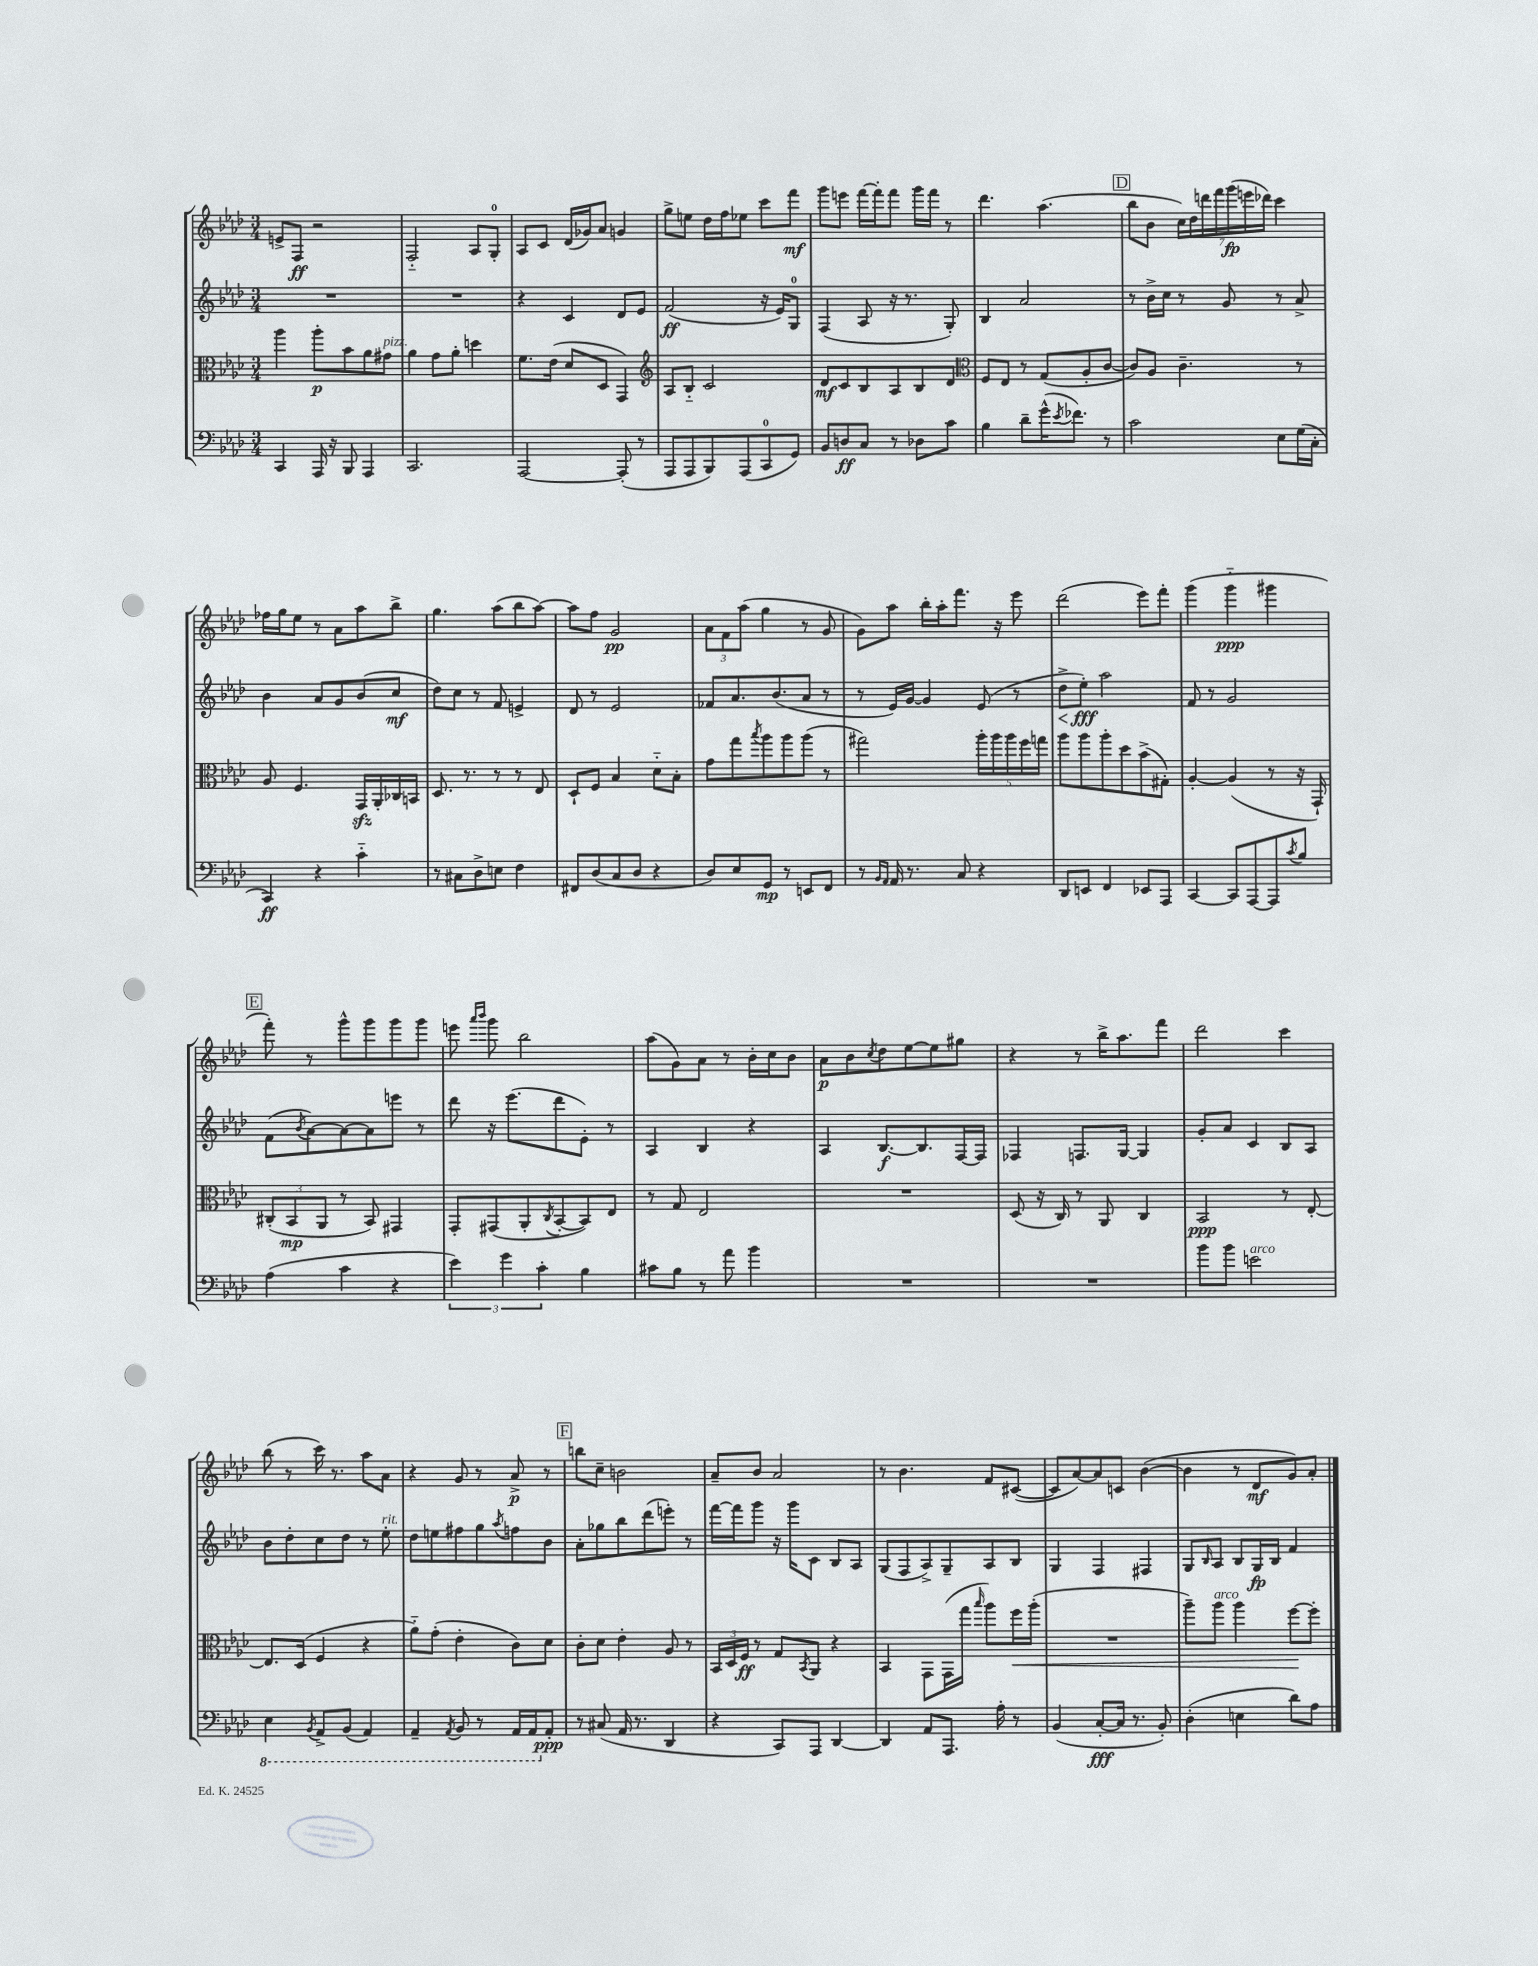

**kern	**dynam	**kern	**dynam	**kern	**dynam	**kern	**dynam
*part4	*part4	*part3	*part3	*part2	*part2	*part1	*part1
*staff4	*staff4	*staff3	*staff3	*staff2	*staff2	*staff1	*staff1
*clefF4	*	*clefC3	*	*clefG2	*	*clefG2	*
*k[b-e-a-d-]	*	*k[b-e-a-d-]	*	*k[b-e-a-d-]	*	*k[b-e-a-d-]	*
*M3/4	*	*M3/4	*	*M3/4	*	*M3/4	*
=83	=83	=83	=83	=83	=83	=83	=83
4CC/	.	4aa-\	.	2.r	.	8en^/L	.
.	.	.	.	.	.	8F/J	ff
16AAA-/	.	8aa-'\L	p	.	.	2r	.
16r	.	.	.	.	.	.	.
8BBB-/	.	8b-\	.	.	.	.	.
4AAA-/	.	8a-\	.	.	.	.	.
!	!	!LO:TX:a:i:t=pizz.	!	!	!	!	!
.	.	8g#X\J	.	.	.	.	.
=84	=84	=84	=84	=84	=84	=84	=84
2.CC/	.	4a-\	.	2.r	.	2F/	.
.	.	8g\L	.	.	.	.	.
.	.	8a-'\J	.	.	.	.	.
.	.	4ddn\	.	.	.	8A-/L	.
.	.	.	.	.	.	8G'/J	.
=85	=85	=85	=85	=85	=85	=85	=85
[2AAA-/	.	8.f\L	.	4r	.	8A-/L	.
.	.	.	.	.	.	8c/J	.
.	.	(16e-\Jk	.	.	.	.	.
.	.	8d-/L	.	4c/	.	(16d-/LL	.
.	.	.	.	.	.	16g-X/J)	.
.	.	8D-/J	.	.	.	8a-/J	.
(8AAA-'/]	.	4GG/)	.	8d-/L	.	4gn/	.
8r	.	.	.	8e-/J	.	.	.
=86	=86	=86	=86	=86	=86	=86	=86
*	*	*clefG2	*	*	*	*	*
8AAA-/L	.	8A-/L	.	(2f/	ff	8gg^\L	.
8AAA-/	.	8B-/J	.	.	.	8een\J	.
8BBB-/)	.	2c/	.	.	.	16dd-\LL	.
.	.	.	.	.	.	16ff\J	.
(8AAA-/	.	.	.	.	.	8ee-X\J	.
8CC/	.	.	.	16r	.	8ccc\L	.
.	.	.	.	16e-/KL)	.	.	.
8GG/J)	.	.	.	8G/J	.	8fff\J	mf
=87	=87	=87	=87	=87	=87	=87	=87
8BB-/L	.	8d-/L	mf	(4F/	.	8ggg\L	.
8Dn/	ff	8c/	.	.	.	8eeen\J	.
8C/J	.	8B-/	.	8A-/	.	[16fff\LL	.
.	.	.	.	.	.	16fff'\J]	.
8r	.	8A-/	.	16r	.	8fff\J	.
.	.	.	.	8.r	.	.	.
8D-X\L	.	8B-/	.	.	.	16ggg\LL	.
.	.	.	.	.	.	16fff\JJ	.
8c\J	.	8d-/J	.	8G'/)	.	8r	.
=88	=88	=88	=88	=88	=88	=88	=88
*	*	*clefC3	*	*	*	*	*
4B-\	.	8F/L	.	4B-/	.	4.ddd-\	.
.	.	8E-/J	.	.	.	.	.
8d-~\L	.	8r	.	2a-/	.	.	.
(16g^^\K	.	(8G/L	.	.	.	(4.aa-\	.
8qe-/	.	.	.	.	.	.	.
8.f-X\J)	.	.	.	.	.	.	.
.	.	8A-'/	.	.	.	.	.
8r	.	[8c/J	.	.	.	.	.
!!LO:REH:place=s1:t=D
=89	=89	=89	=89	=89	=89	=89	=89
2c\	.	8c/L])	.	8r	.	8bb-\L	.
.	.	8A-/J	.	16b-^\LL	.	8b-\J	.
.	.	.	.	16cc\JJ	.	.	.
.	.	4.c~\	.	8r	.	28cc\LL)	.
.	.	.	.	.	.	28dd-\	.
.	.	.	.	.	.	28dddn\	.
.	.	.	.	.	.	28fff\	.
.	.	.	.	8g/	.	.	.
.	.	.	.	.	.	(28ggg\	fp
.	.	.	.	.	.	28eeen\	.
.	.	.	.	.	.	28ddd-X\JJ)	.
8E-\L	.	.	.	8r	.	4ccc\	.
(16G\L	.	8r	.	8a-^/	.	.	.
16C'\JJ	.	.	.	.	.	.	.
!!LO:LB:g=z
=90	=90	=90	=90	=90	=90	=90	=90
4CC/)	ff	8A-/	.	4b-\	.	16ff-X\LL	.
.	.	.	.	.	.	16gg\J	.
.	.	4.F/	.	.	.	8ee-\J	.
4r	.	.	.	8a-/L	.	8r	.
.	.	.	.	8g/	.	8a-\L	.
4c\	.	16GGzz/LL	.	(8b-/	.	8aa-\	.
.	.	16AA-'/	.	.	.	.	.
.	.	16C-X/	.	8cc/J	mf	8bb-^\J	.
.	.	16BBn/JJ	.	.	.	.	.
=91	=91	=91	=91	=91	=91	=91	=91
8r	.	8.D-/	.	8dd-\L)	.	4.gg\	.
8C#X\L	.	.	.	8cc\J	.	.	.
.	.	8.r	.	.	.	.	.
8D-^\	.	.	.	8r	.	.	.
8En\J	.	8r	.	8f/	.	(8aa-\L	.
4F\	.	8r	.	4en^/	.	8bb-\	.
.	.	8E-/	.	.	.	[8aa-\J)	.
=92	=92	=92	=92	=92	=92	=92	=92
8FF#X/L	.	8D-`/L	.	8d-/	.	8aa-\L]	.
(8D-/	.	8F/J	.	8r	.	8ff\J	.
8C/	.	4B-/	.	2e-/	.	2g/	pp
8D-/J	.	.	.	.	.	.	.
4r	.	8d-\L	.	.	.	.	.
.	.	8B-'\J	.	.	.	.	.
=93	=93	=93	=93	=93	=93	=93	=93
8D-/L)	.	8g\L	.	8f-X/L	.	12a-\L	.
.	.	.	.	.	.	12f\	.
8E-/	.	8gg\	.	8.a-/	.	.	.
.	.	.	.	.	.	(12aa-\J	.
.	.	8qbb-/	.	.	.	.	.
8GG/J	mp	8aa-\	.	.	.	4gg\	.
.	.	.	.	(8.b-/	.	.	.
8r	.	8aa-\	.	.	.	.	.
8EEn/L	.	(8aa-\J	.	8a-/J	.	8r	.
8FF/J	.	8r	.	8r	.	8g/	.
=94	=94	=94	=94	=94	=94	=94	=94
8r	.	2gg#X\)	.	8r	.	8g\L)	.
16qqBB-/LL	.	.	.	.	.	.	.
16qqAA-/JJ	.	.	.	.	.	.	.
16AA-/	.	.	.	16e-/LL)	.	8aa-\J	.
8.r	.	.	.	[16g/JJ	.	.	.
.	.	.	.	4g/]	.	16bb-'\LL	.
.	.	.	.	.	.	16aa-'\J	.
8C/	.	.	.	.	.	8.fff\J	.
4r	.	20aa-'\LL	.	(8e-/	.	.	.
.	.	20aa-\	.	.	.	.	.
.	.	.	.	.	.	16r	.
.	.	20aa-\	.	.	.	.	.
.	.	.	.	8r	.	8eee-\	.
.	.	20ff\	.	.	.	.	.
.	.	20ggn\JJ	.	.	.	.	.
=95	=95	=95	=95	=95	=95	=95	=95
!	!	!	!	!	!LO:HP:b	!	!
8DD-/L	.	8aa-\L	.	8dd-^\L	<	(2ddd-\	.
8EEn/J	.	8aa-\	.	8ee-'\J)	fff	.	.
4FF/	.	8aa-'\	.	2aa-\	[	.	.
.	.	8dd-\	.	.	.	.	.
8EE-X/L	.	(8b-^\	.	.	.	8eee-\L)	.
8AAA-/J	.	8G#X'\J)	.	.	.	8fff'\J	.
=96	=96	=96	=96	=96	=96	=96	=96
[4CC/	.	[4A-'/	.	8f/	.	(4ggg\	.
.	.	.	.	8r	.	.	.
8CC/L]	.	(4A-/]	.	2g/	.	4ggg\	ppp
[8AAA-/	.	.	.	.	.	.	.
8AAA-/]	.	8r	.	.	.	4ggg#X\	.
8qc/	.	.	.	.	.	.	.
8B-/J	.	16r	.	.	.	.	.
.	.	16GG`/)	.	.	.	.	.
!!LO:LB:g=z
!!LO:REH:place=s1:t=E
=97	=97	=97	=97	=97	=97	=97	=97
(4A-\	.	(12C#X'/L	.	(8f\L	.	8fff'\)	.
.	.	12BB-/	mp	.	.	.	.
.	.	.	.	8qb-/	.	.	.
.	.	.	.	[8a-\)	.	8r	.
.	.	12AA-/J	.	.	.	.	.
4c\	.	8r	.	8a-\_	.	8ggg^^\L	.
.	.	8BB-/)	.	8a-\]	.	8ggg\	.
4r	.	4GG#X/	.	8eeen\J	.	8ggg\	.
.	.	.	.	8r	.	8ggg\J	.
=98	=98	=98	=98	=98	=98	=98	=98
6e-\)	.	8GG'/L	.	8ddd-\	.	8eeen\	.
.	.	.	.	.	.	16qqaaa-/LL	.
.	.	.	.	.	.	16qqbbb-/JJ	.
.	.	(8GG#X/	.	16r	.	8ggg\	.
6g\	.	.	.	.	.	.	.
.	.	.	.	(8.eee-\L	.	.	.
.	.	8AA-'/	.	.	.	2bb-\	.
6c'\	.	.	.	.	.	.	.
.	.	8qC/	.	.	.	.	.
.	.	[8BB-'/	.	8ddd-\	.	.	.
4B-\	.	8BB-/])	.	8e-'\J)	.	.	.
.	.	8E-/J	.	8r	.	.	.
=99	=99	=99	=99	=99	=99	=99	=99
8c#X\L	.	8r	.	4A-/	.	(8aa-\L	.
8B-\J	.	8G/	.	.	.	8g\)	.
8r	.	2E-/	.	4B-/	.	8a-\J	.
8a-\	.	.	.	.	.	8r	.
4b-\	.	.	.	4r	.	16b-'\LL	.
.	.	.	.	.	.	16cc\J	.
.	.	.	.	.	.	8b-\J	.
=100	=100	=100	=100	=100	=100	=100	=100
2.r	.	2.r	.	4A-/	.	8a-\L	p
.	.	.	.	.	.	8b-\	.
.	.	.	.	.	.	8qcc/	.
.	.	.	.	[8.B-/L	f	8dd-\	.
.	.	.	.	.	.	[8ee-\	.
.	.	.	.	8.B-/]	.	.	.
.	.	.	.	.	.	8ee-\]	.
.	.	.	.	[16F/L	.	8gg#X\J	.
.	.	.	.	16F/JJ]	.	.	.
=101	=101	=101	=101	=101	=101	=101	=101
2.r	.	(8D-/	.	4F-X/	.	4r	.
.	.	16r	.	.	.	.	.
.	.	16C/)	.	.	.	.	.
.	.	8r	.	8.Fn/L	.	8r	.
.	.	8AA-/	.	.	.	16bb-^\KL	.
.	.	.	.	[16G/Jk	.	8.aa-\	.
.	.	4C/	.	4G/]	.	.	.
.	.	.	.	.	.	8fff\J	.
=102	=102	=102	=102	=102	=102	=102	=102
8b-\L	.	2BB-/	ppp	8g'/L	.	2ddd-\	.
8b-\J	.	.	.	8a-/J	.	.	.
!LO:TX:a:i:t=arco	!	!	!	!	!	!	!
2en\	.	.	.	4c/	.	.	.
.	.	8r	.	8B-/L	.	4ccc\	.
.	.	[8E-'/	.	8A-/J	.	.	.
!!LO:LB:g=z
=103	=103	=103	=103	=103	=103	=103	=103
*8ba	*	*	*	*	*	*	*
4EE-\	.	8.E-/L]	.	8b-\L	.	(8bb-\	.
.	.	.	.	8dd-'\	.	8r	.
.	.	(16D-/Jk	.	.	.	.	.
8qBBB-/	.	.	.	.	.	.	.
8AAA-^/L	.	4F/	.	8cc\	.	16ccc\)	.
.	.	.	.	.	.	8.r	.
(8BBB-/J	.	.	.	8dd-\J	.	.	.
4AAA-/)	.	4r	.	8r	.	8aa-\L	.
!	!	!	!	!LO:TX:a:i:t=rit.	!	!	!
.	.	.	.	8ee-'\	.	8a-\J	.
=104	=104	=104	=104	=104	=104	=104	=104
4AAA-~/	.	8a-\L)	.	8dd-\L	.	4r	.
.	.	(8g'\J	.	8een\	.	.	.
8qAAA-/	.	.	.	.	.	.	.
8BBB-/	.	4e-'\	.	8ff#X\	.	8g/	.
8r	.	.	.	8gg\	.	8r	.
.	.	.	.	8qaa-/	.	.	.
16AAA-/LL	.	8c\L)	.	8ffn\	.	8a-^/	p
16AAA-/J	.	.	.	.	.	.	.
*X8ba	*	*	*	*	*	*	*
8AA-'/J	ppp	8d-\J	.	8b-\J	.	8r	.
!!LO:REH:place=s1:t=F
=105	=105	=105	=105	=105	=105	=105	=105
8r	.	8c'\L	.	8a-'\L	.	8bbn\L	.
(8C#X/	.	8d-\J	.	8gg-X\	.	8cc~\J	.
16AA-/	.	4e-'\	.	8bb-\	.	2bn\	.
8.r	.	.	.	.	.	.	.
.	.	.	.	(8ddd-\	.	.	.
4DD-/	.	8A-/	.	8eeen'\J)	.	.	.
.	.	8r	.	8r	.	.	.
=106	=106	=106	=106	=106	=106	=106	=106
4r	.	24BB-/LL	.	[16fff\LL	.	8a-~/L	.
.	.	24D-/	.	.	.	.	.
.	.	.	.	16fff\J]	.	.	.
.	.	24F/JJ	ff	.	.	.	.
.	.	8r	.	8ggg\J	.	8b-/J	.
8CC/L)	.	8G/L	.	16r	.	2a-/	.
.	.	.	.	16ggg\KL	.	.	.
.	.	8qBB-/	.	.	.	.	.
8AAA-/J	.	8AA-/J	.	8c\J	.	.	.
[4DD-/	.	4r	.	8B-/L	.	.	.
.	.	.	.	8A-/J	.	.	.
=107	=107	=107	=107	=107	=107	=107	=107
4DD-/]	.	4BB-/	.	(8G/L	.	8r	.
.	.	.	.	8F/	.	4.b-\	.
8AA-/L	.	8GG\L	.	8A-^/)	.	.	.
8.AAA-/J	.	(16GG\L	.	8G~/	.	.	.
.	.	16gg\JJ	.	.	.	.	.
.	.	16qqbb-/	.	.	.	.	.
.	.	8aa-\L)	.	8A-/	.	8f/L	.
16A-'\	.	.	.	.	.	.	.
!	!	!	!LO:HP:b	!	!	!	!
8r	.	16ff\L	<	8B-/J	.	([8c#X/J	.
.	.	(16aa-'\JJ	.	.	.	.	.
=108	=108	=108	=108	=108	=108	=108	=108
(4BB-/	.	2.r	.	4G/	.	8c#/L]	.
.	.	.	.	.	.	[8a-/)	.
[8C'/L	fff	.	.	4F/	.	8a-/]	.
16C/Jk]	.	.	.	.	.	8cn/J	.
8.r	.	.	.	.	.	.	.
.	.	.	.	4F#X/	.	([4b-\	.
8BB-'/)	.	.	.	.	.	.	.
=109	=109	=109	=109	=109	=109	=109	=109
(4D-'\	.	8aa-~\L)	.	8G/L	.	4b-\]	.
.	.	.	.	16qqB-/	.	.	.
!	!	!LO:TX:a:i:t=arco	!	!	!	!	!
.	.	8aa-\J	.	8A-/J	.	.	.
4En\	.	4aa-\	.	8B-/L	.	8r	.
.	.	.	.	16G/L	fp	8d-/L	mf
.	.	.	.	16B-/JJ	.	.	.
8d-\L)	.	[8ff\L	.	4f/	.	8g/)	.
8A-\J	.	8ff'\J]	[	.	.	8a-'/J	.
==	==	==	==	==	==	==	==
*-	*-	*-	*-	*-	*-	*-	*-
